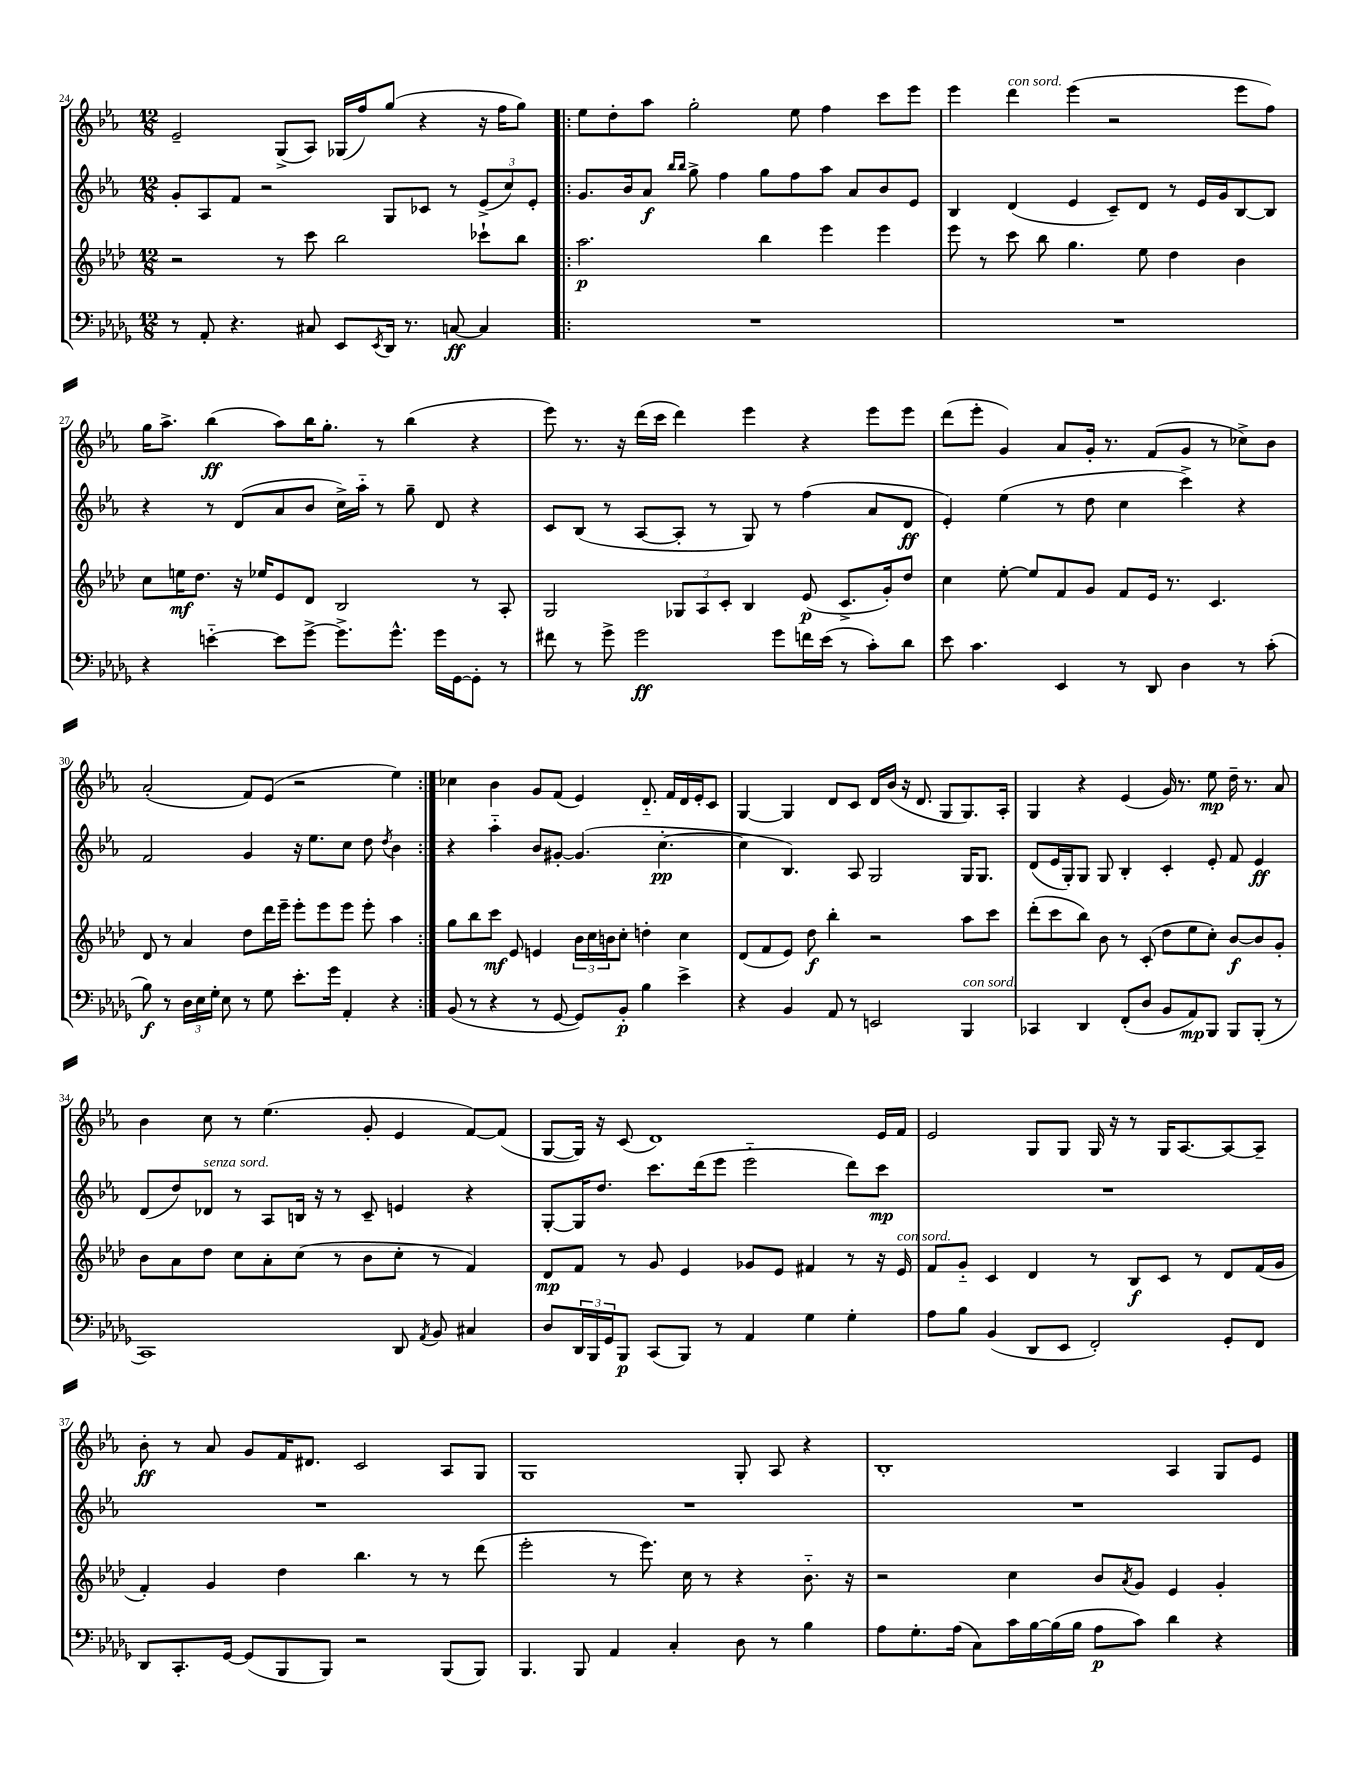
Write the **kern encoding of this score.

**kern	**kern	**kern	**kern
*staff4	*staff3	*staff2	*staff1
*clefF4	*clefG2	*clefG2	*clefG2
*k[b-e-a-d-g-]	*k[b-e-a-d-]	*k[b-e-a-]	*k[b-e-a-]
*M12/8	*M12/8	*M12/8	*M12/8
8r	2r	8g'	2e-~
8AA-'	.	8A-	.
4.r	.	8f	.
.	.	2r	.
.	8r	.	(8G^
8C#	8ccc	.	8A-)
8EE-	2bb-	.	(16G-
.	.	.	16ff)
8qEE-	.	.	.
16DD-	.	8G	(8gg
8.r	.	.	.
.	.	8c-	4r
[8C	.	8r	.
4C]	8ccc-`	(12e-^	16r
.	.	.	16ff
.	.	12cc)	.
.	8bb-	.	8gg)
.	.	12e-'	.
=!|:	=!|:	=!|:	=!|:
1.r	2.aa-	8.g	8ee-
.	.	.	8dd'
.	.	16b-	.
.	.	8a-	8aa-
.	.	16qqbb-	.
.	.	16qqbb-	.
.	.	8gg^	2gg'
.	.	4ff	.
.	4bb-	8gg	.
.	.	8ff	8ee-
.	4eee-	8aa-	4ff
.	.	8a-	.
.	4eee-	8b-	8ccc
.	.	8e-	8eee-
=	=	=	=
1.r	8eee-	4B-	4eee-
.	8r	.	.
.	8ccc	(4d	4ddd
.	8bb-	.	.
.	4.gg	4e-	(4eee-
.	.	8c~)	2r
.	8ee-	8d	.
.	4dd-	8r	.
.	.	16e-	.
.	.	16g	.
.	4b-	[8B-	8eee-
.	.	8B-]	8ff)
=	=	=	=
4r	8cc	4r	16gg
.	.	.	8.aa-^
.	16ee	.	.
.	8.dd-	.	.
[4e'~	.	8r	(4bb-
.	16r	(8d	.
.	16ee-	.	.
8e]	8e-	8a-	8aa-)
[8g-^	8d-	8b-	16bb-
.	.	.	8.gg'
8.g-^]	2B-	16cc^)	.
.	.	16aa-'~	.
.	.	8r	8r
8.g-^^	.	.	.
.	.	8gg~	(4bb-
16g-	.	8d	.
[16GG-	.	.	.
8GG-']	8r	4r	4r
8r	8A-'	.	.
=	=	=	=
8f#	2G	8c	8eee-)
8r	.	(8B-	8.r
8g-^	.	8r	.
.	.	.	16r
2g-	.	[8A-	(16ddd
.	.	.	16ccc
.	12G-	8A-']	4ddd)
.	12A-	.	.
.	.	8r	.
.	12c'	.	.
.	4B-	8G)	4eee-
8g-	.	8r	.
16f	(8e-	(4ff	4r
(16e-	.	.	.
8r	8.c^	.	.
8c')	.	8a-	8eee-
.	16g')	.	.
8d-	8dd-	8d	8eee-
=	=	=	=
8e-	4cc	4e-')	(8ddd
4.c	.	.	8eee-'
.	[8ee-'	(4ee-	4g)
.	8ee-]	.	.
4EE-	8f	8r	8a-
.	8g	8dd	16g'
.	.	.	8.r
8r	8f	4cc	.
8DD-	16e-	.	(8f
.	8.r	.	.
4D-	.	4ccc^)	8g
.	4.c	.	8r
8r	.	4r	8cc-^)
(8c'	.	.	8b-
=	=	=	=
8B-)	8d-	2f	(2a-'
8r	8r	.	.
24D-	4a-	.	.
24E-	.	.	.
24G-'	.	.	.
8E-	.	.	.
8r	8dd-	4g	8f)
8G-	16ddd-	.	(8e-
.	16eee-~	.	.
8.e-'	8eee-'	16r	2r
.	.	8.ee-	.
.	8eee-	.	.
16g-	.	.	.
4AA-'	8eee-	8cc	.
.	8eee-'	8dd	.
.	.	8qdd	.
4r	4aa-	4b-	4ee-)
=:|!	=:|!	=:|!	=:|!
(8BB-	8gg	4r	4cc-
8r	8bb-	.	.
4r	8ccc	4aa-'~	4b-
.	8e-	.	.
8r	4e	8b-	8g
[8GG-	.	[8g#'	(8f
8GG-])	24b-	(4.g#]	4e-)
.	24cc	.	.
.	24b	.	.
8BB-'	8cc'	.	.
4B-	4dd'	.	8.d'~
.	.	[4.cc'	.
.	.	.	16f
4e-^	4cc	.	16d
.	.	.	16e-'
.	.	.	8c
=	=	=	=
4r	(8d-	4cc]	[4G
.	8f	.	.
4BB-	8e-)	4.B-)	4G]
.	8dd-	.	.
8AA-	4bb-'	.	8d
8r	.	8A-	8c
2EE	2r	2G	16d
.	.	.	(16b-
.	.	.	16r
.	.	.	8.d
.	.	.	8G
4BBB-	8aa-	16G	8.G)
.	.	8.G	.
.	8ccc	.	.
.	.	.	16A-'
=	=	=	=
4CC-	(8ddd-'	(8d	4G
.	8ccc	16e-	.
.	.	16G')	.
4DD-	8bb-)	8G	4r
.	8b-	8G	.
(8FF'	8r	4B-'	(4e-
8D-	(8c'	.	.
8BB-	8dd-	4c'	16g)
.	.	.	8.r
8AA-)	8ee-	.	.
8BBB-	8cc')	8e-'	8ee-
8BBB-	[8b-	8f	16dd~
.	.	.	8.r
(8BBB-'	8b-]	4e-	.
8r	8g'	.	8a-
=	=	=	=
1CC)	8b-	(8d	4b-
.	8a-	8dd)	.
.	8dd-	8d-	8cc
.	8cc	8r	8r
.	8a-'	8A-	(4.ee-
.	(8cc	16B	.
.	.	16r	.
.	8r	8r	.
.	8b-	8c~	8g'
8DD-	8cc'	4e	4e-
8qAA-	.	.	.
8BB-	8r	.	.
4C#	4f)	4r	[8f)
.	.	.	(8f]
=	=	=	=
8D-	8d-	[8G'	[8G
24DD-	8f	16G]	16G])
24BBB-	.	.	.
.	.	8.dd	16r
24GG-	.	.	.
8BBB-	8r	.	(8c
(8CC	8g	8.ccc	1d)
8BBB-)	4e-	.	.
.	.	(16ddd	.
8r	.	8eee-	.
4AA-	8g-	2eee-'~	.
.	8e-	.	.
4G-	4f#	.	.
4G-'	8r	8ddd)	.
.	16r	8ccc	16e-
.	16e-	.	16f
=	=	=	=
8A-	8f	1.r	2e-
8B-	8g'~	.	.
(4BB-	4c	.	.
8DD-	4d-	.	8G
8EE-	.	.	8G
2FF')	8r	.	16G
.	.	.	16r
.	8B-	.	8r
.	8c	.	16G
.	.	.	[8.A-
.	8r	.	.
8GG-'	8d-	.	8A-_
8FF	(16f	.	8A-~]
.	16g	.	.
=	=	=	=
8DD-	4f')	1.r	8b-'
8.CC'	.	.	8r
.	4g	.	8a-
[16GG-	.	.	.
(8GG-]	.	.	8g
8BBB-	4dd-	.	16f
.	.	.	8.d#
8BBB-)	.	.	.
2r	4.bb-	.	2c
.	8r	.	.
(8BBB-	8r	.	8A-
8BBB-)	(8ddd-	.	8G
=	=	=	=
4.BBB-	2eee-'	1.r	1G
8BBB-	.	.	.
4AA-	8r	.	.
.	8.eee-)	.	.
4C'	.	.	.
.	16cc	.	.
.	8r	.	.
8D-	4r	.	8G'
8r	.	.	8A-
4B-	8.b-'~	.	4r
.	16r	.	.
=	=	=	=
8A-	2r	1.r	1B-'
8.G-'	.	.	.
(16A-	.	.	.
8C)	.	.	.
16c	4cc	.	.
[16B-	.	.	.
(16B-]	.	.	.
16B-	.	.	.
8A-	8b-	.	.
.	8qa-	.	.
8c)	8g	.	.
4d-	4e-	.	4A-
4r	4g'	.	8G
.	.	.	8e-
==	==	==	==
*-	*-	*-	*-
